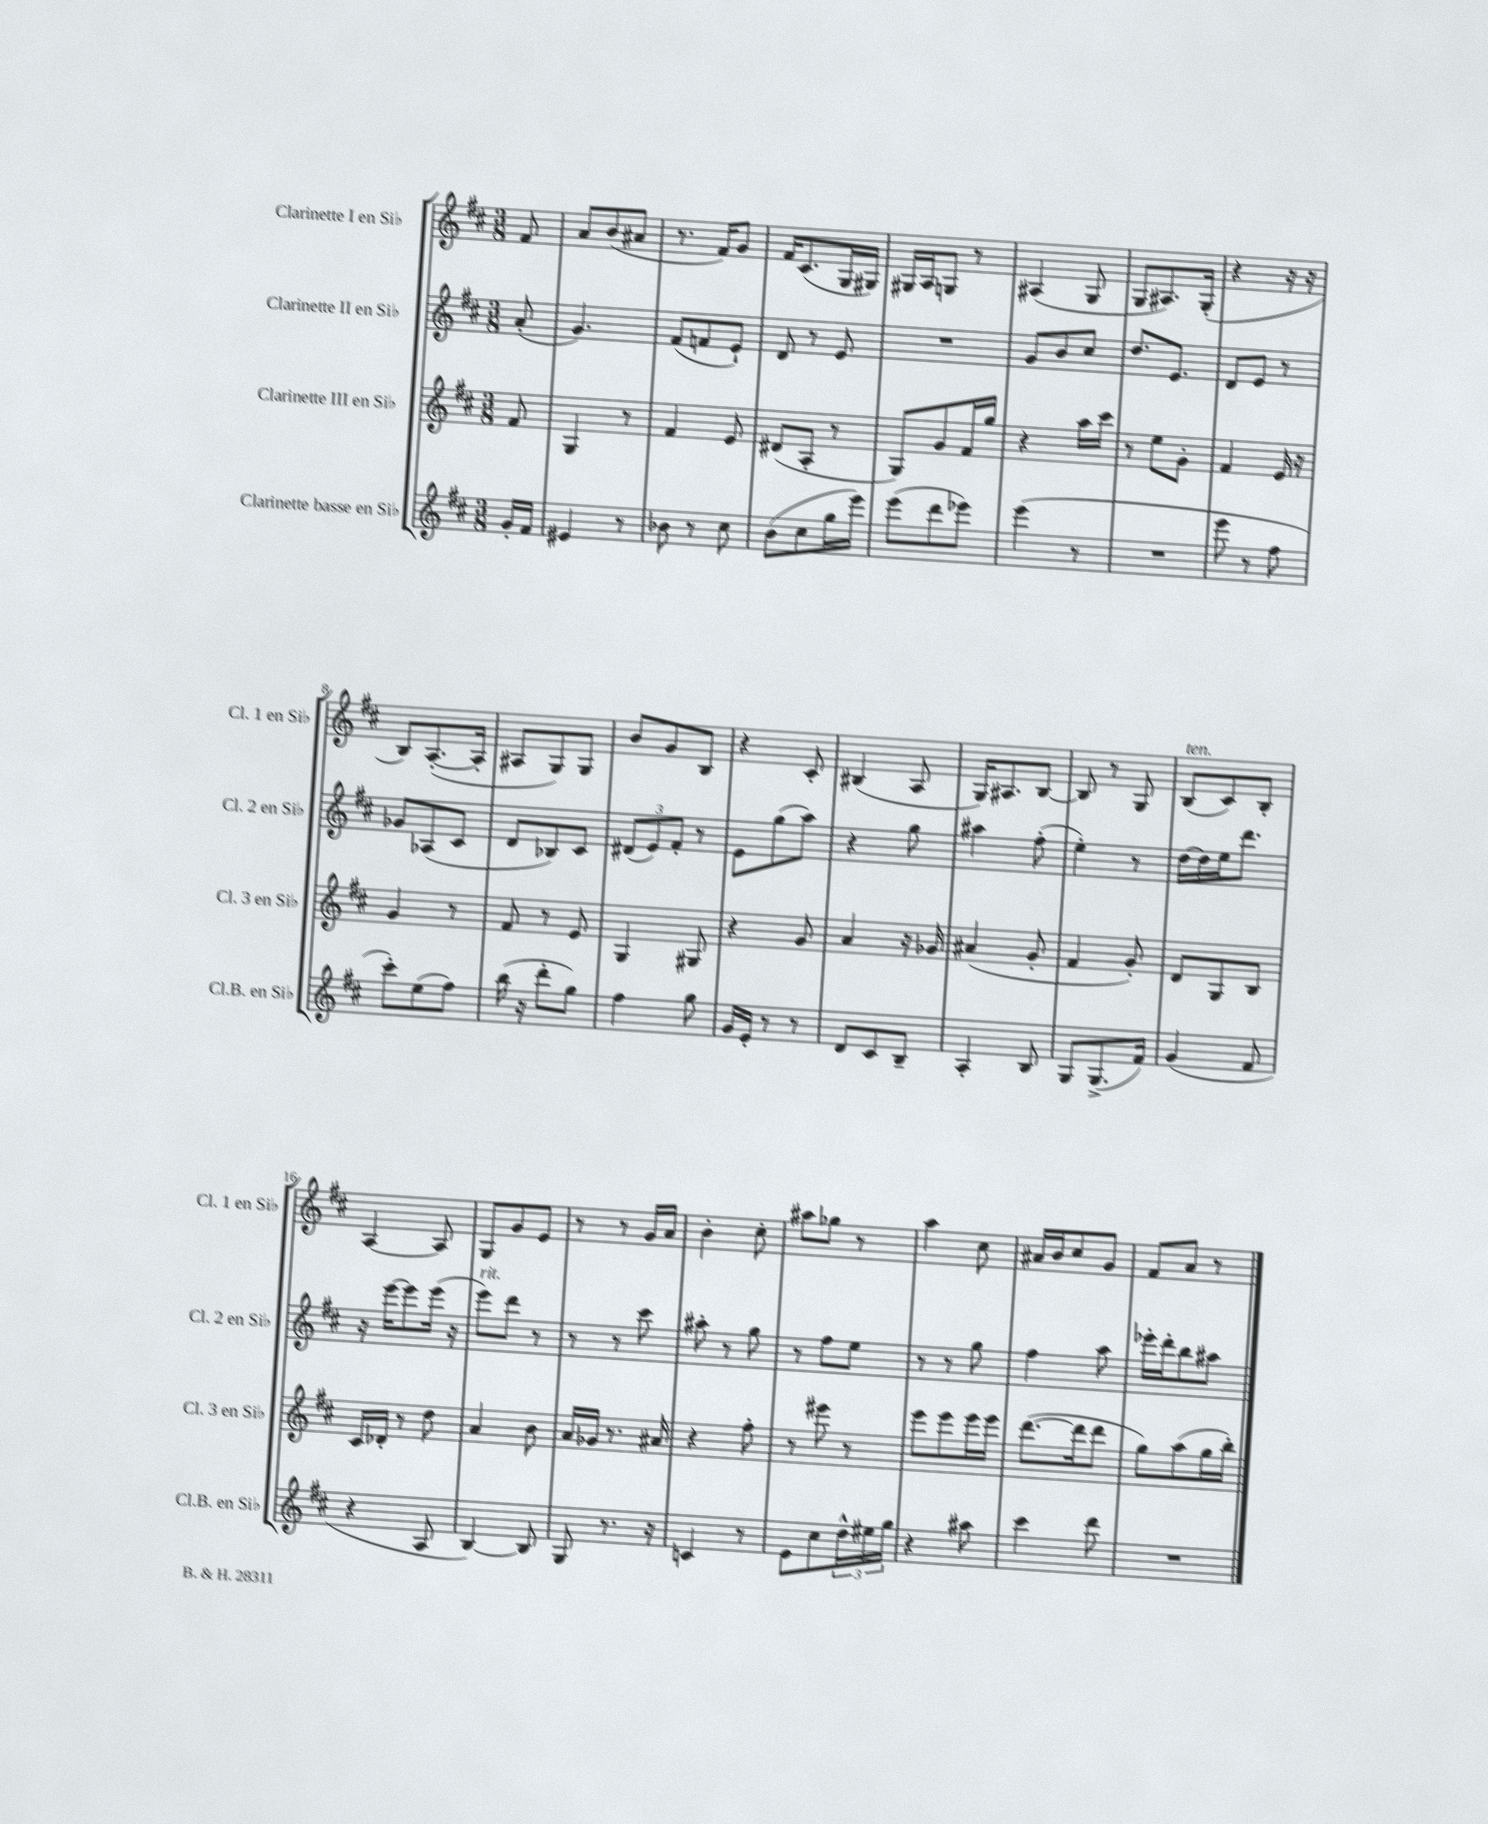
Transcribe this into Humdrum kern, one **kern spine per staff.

**kern	**kern	**kern	**kern
*part4	*part3	*part2	*part1
*staff4	*staff3	*staff2	*staff1
*I"Clarinette basse en Si♭	*I"Clarinette III en Si♭	*I"Clarinette II en Si♭	*I"Clarinette I en Si♭
*I'Cl.B. en Si♭	*I'Cl. 3 en Si♭	*I'Cl. 2 en Si♭	*I'Cl. 1 en Si♭
*clefG2	*clefG2	*clefG2	*clefG2
*k[f#c#]	*k[f#c#]	*k[f#c#]	*k[f#c#]
*M3/8	*M3/8	*M3/8	*M3/8
=	=	=	=
16g'/LL	8f#/	(8a'/	8f#/
16f#/JJ	.	.	.
=1	=1	=1	=1
4e#X/	4G/	4.g/)	8a/L
.	.	.	(8b/
8r	8r	.	8a#X/J
=2	=2	=2	=2
8b-X\	4f#/	(8f#/L	8.r
8r	.	8fn/	.
.	.	.	16f#/KL)
8cc#\	8e/	8e`/J)	8g/J
=3	=3	=3	=3
(8b\L	(8d#X/L	8d/	16f#/KL
.	.	.	(8.c#/
8cc#\	8A'/J	8r	.
16gg\L	8r	8e/	16G/L
16eee\JJ)	.	.	16G#X/JJ)
=4	=4	=4	=4
(8eee\L	8G/L)	4.r	16G#X/LL
.	.	.	16A/J
8ddd\	8g/	.	8Gn/J
8eee-X\J)	16f#/L	.	8r
.	16gg/JJ	.	.
=5	=5	=5	=5
(4eee\	4r	8g/L	(4A#X/
.	.	8b/	.
8r	16aa\LL	8cc#/J	8G/
.	16ccc#\JJ	.	.
=6	=6	=6	=6
4.r	8r	8.dd/L	8G/L
.	8ee\L	.	8.A#X/)
.	.	8.e/J	.
.	8g'\J	.	.
.	.	.	(16G'/Jk
=7	=7	=7	=7
8eee\	4f#/	8d/L	4r
8r	.	8e/J	.
8ff#\	16e/	8r	16r
.	16r	.	16r
!!LO:LB:g=z
=8	=8	=8	=8
8ccc#'\L)	4g/	8g-X/L	8B/L)
(8ee\	.	(8A-X/	([8.A'/
8ff#\J)	8r	8c#/J	.
.	.	.	16A'/Jk]
=9	=9	=9	=9
(16bb\	8f#/	8d/L	8A#X/L
16r	.	.	.
8ddd'\L	8r	8B-X/)	8G/)
8gg\J)	8e/	8c#/J	8G/J
=10	=10	=10	=10
4ff#\	4G/	(12d#X/L	8b/L
.	.	12e/)	.
.	.	.	8g/
.	.	12f#'/J	.
8gg\	8G#X/	8r	8B/J
=11	=11	=11	=11
16g/LL	4r	8e\L	4r
16e'/JJ	.	.	.
8r	.	(8gg\	.
8r	8g/	8aa\J)	8c#'/
=12	=12	=12	=12
8d/L	4a/	4r	(4B#X/
8c#/	.	.	.
8B~/J	16r	8gg\	8A/
.	16g-X/	.	.
=13	=13	=13	=13
4A'/	(4a#X/	4aa#X\	16G/KL)
.	.	.	8.A#X/
8B/	8g'/	(8ff#'\	[8B/J
=14	=14	=14	=14
8G/L	4f#/	4ee'\)	8B/]
(8.G^/	.	.	8r
.	8g'/)	8r	8G/
16f#/Jk)	.	.	.
=15	=15	=15	=15
!	!	!	!LO:TX:a:i:t=ten.
(4g/	8d/L	[16dd\LL	(8B/L
.	.	16dd\]	.
.	8G/	16ee\J	8c#/)
.	.	8.ddd\J	.
8f#/	8B/J	.	8B'/J
!!LO:LB:g=z
=16	=16	=16	=16
4r	16c#/LL	16r	[4A/
.	16d-X'/JJ	[16eee\KL	.
.	8r	8eee\]	.
8A/	8dd\	(16eee\Jk	8A/]
.	.	16r	.
=17	=17	=17	=17
!	!	!LO:TX:a:i:t=rit.	!
[4B/)	4a/	8eee\L)	8G/L
.	.	8ddd\J	8g/
8B/]	8b\	8r	8e/J
=18	=18	=18	=18
8G/	16a/LL	8r	8r
.	16g-X/JJ	.	.
8.r	8.r	8r	8r
.	.	8ccc#\	16g/LL
16r	16a#X/	.	16a/JJ
=19	=19	=19	=19
4cn/	4r	8aa#X'\	4b'\
.	.	8r	.
8r	8ff#'\	8gg\	8cc#'\
=20	=20	=20	=20
8e\L	8r	8r	8aa#X\L
8cc#\	8eee#X\	8ff#\L	8gg-X\J
24dd^^\L	8r	8ee\J	8r
24ee#X\	.	.	.
24gg\JJ	.	.	.
=21	=21	=21	=21
4r	8eee\L	8r	4aa\
.	8eee\	8r	.
8aa#X\	16eee\L	8gg\	8cc#\
.	16eee\JJ	.	.
=22	=22	=22	=22
4ccc#\	([8.ddd\L	4ff#\	16a#X/LL
.	.	.	16b/J
.	.	.	8cc#/
.	16ddd\k]	.	.
8ddd\	8ddd\J	8aa\	8g/J
=23	=23	=23	=23
4.r	8gg\L)	16eee-X'\LL	8f#/L
.	.	16ddd'\J	.
.	(8aa\	8bb\	8a/J
.	16gg\L	8aa#X\J	8r
.	16bb'\JJ)	.	.
==	==	==	==
*-	*-	*-	*-
